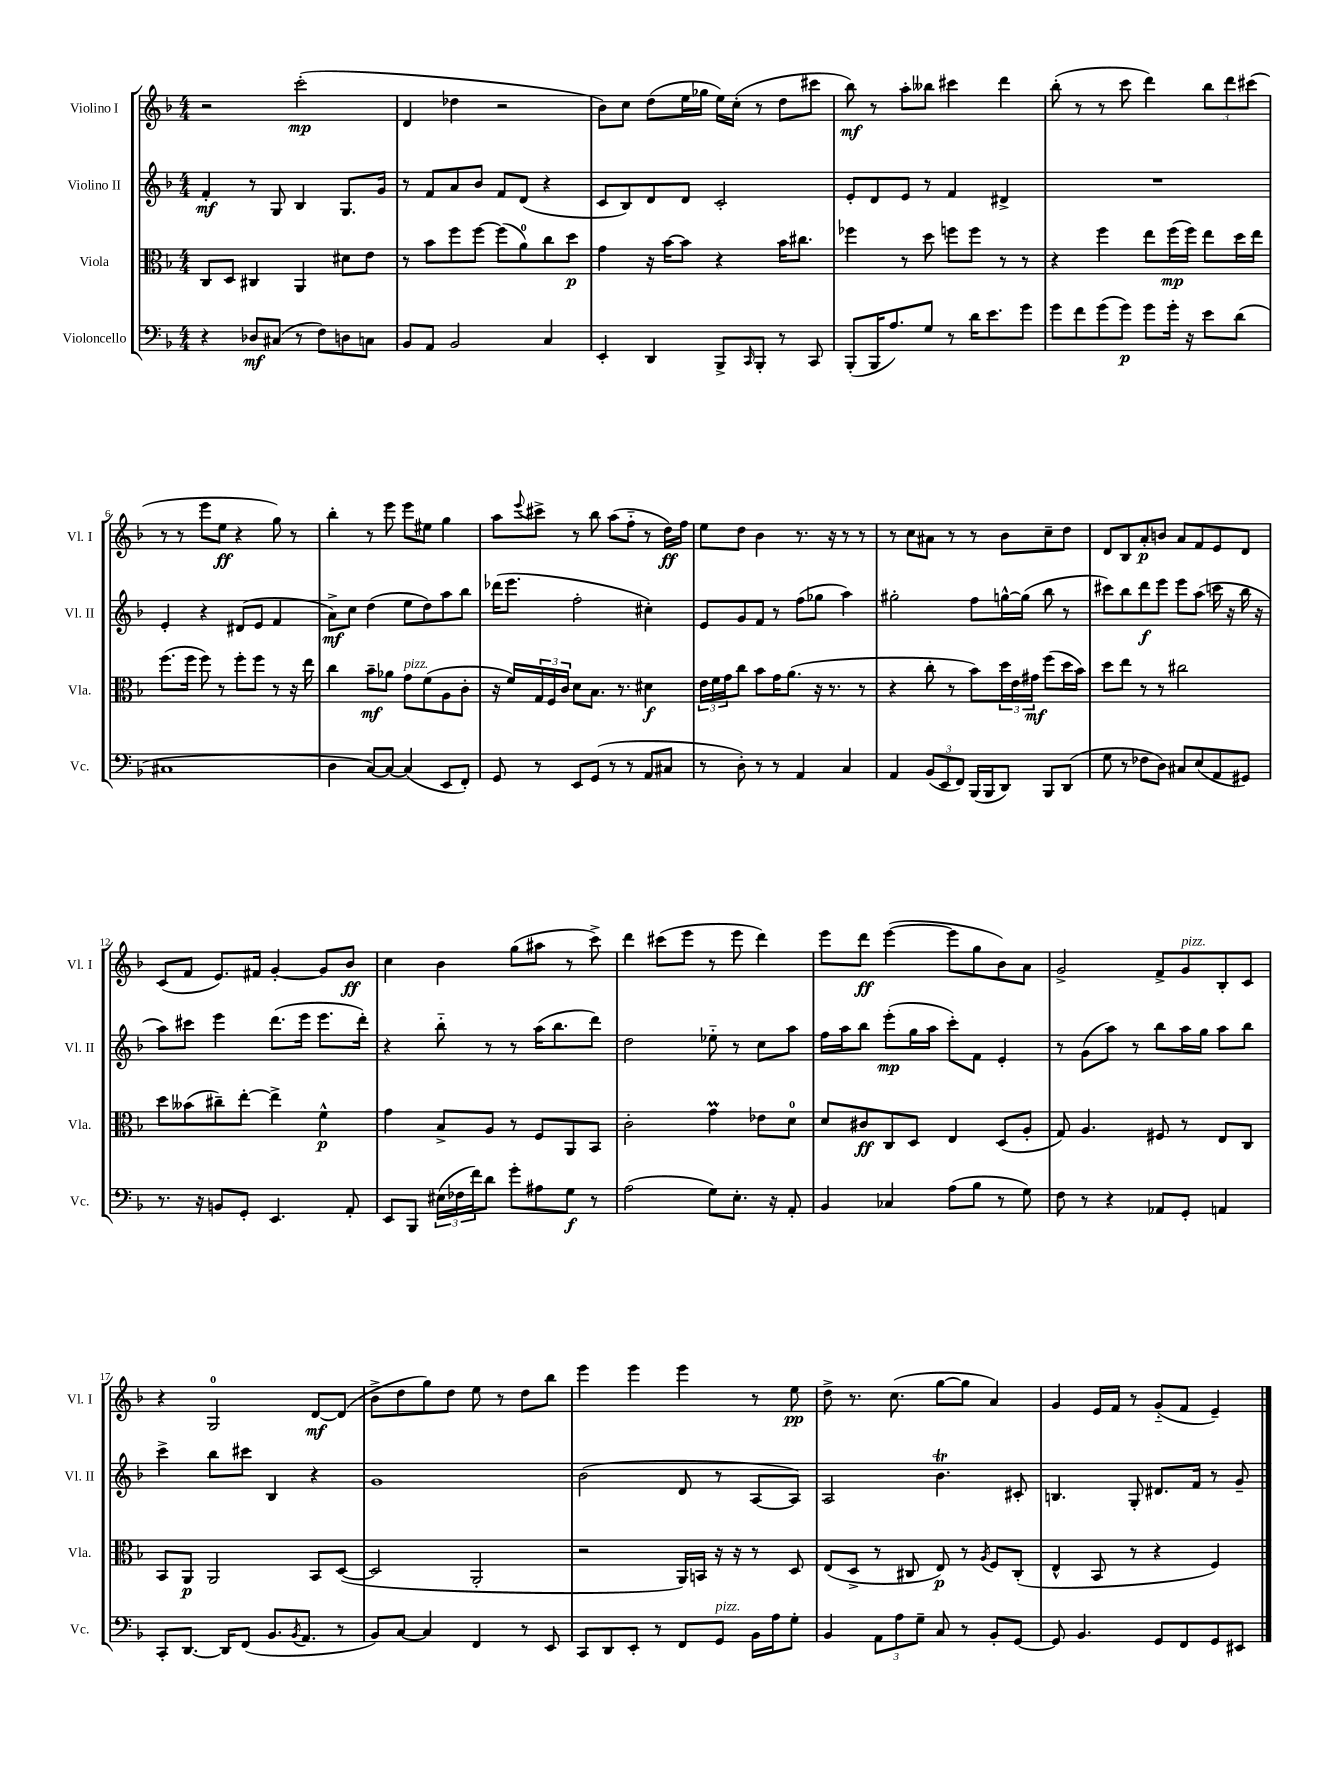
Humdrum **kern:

**kern	**kern	**kern	**kern
*staff4	*staff3	*staff2	*staff1
*clefF4	*clefC3	*clefG2	*clefG2
*k[b-]	*k[b-]	*k[b-]	*k[b-]
*M4/4	*M4/4	*M4/4	*M4/4
4r	8C	4f'	2r
.	8D	.	.
8D-	4C#	8r	.
(8C#	.	8G	.
8r	4AA	4B-	(2ccc'
8F)	.	.	.
8D	8d#	8.G	.
8C	8e	.	.
.	.	16g	.
=	=	=	=
8BB-	8r	8r	4d
8AA	8b-	8f	.
2BB-	8ff	8a	4dd-
.	[8ff	8b-	.
.	(8ff]	8f	2r
.	8a)	(8d	.
4C	8cc	4r	.
.	8dd	.	.
=	=	=	=
4EE'	4g	8c	8b-)
.	.	8B-)	8cc
4DD	16r	8d	(8dd
.	[16b-	.	.
.	8b-]	8d	16ee
.	.	.	16gg-
8BBB-^	4r	2c'	16ee)
.	.	.	(16cc'
16qqCC	.	.	.
8BBB-'	.	.	8r
8r	16b-	.	8dd
.	8.cc#	.	.
8CC	.	.	8ccc#
=	=	=	=
(8BBB-'	4ff-	8e'	8bb-)
16BBB-	.	8d	8r
8.A)	.	.	.
.	8r	8e	8aa'
8G	8dd	8r	8bb--
8r	8ff	4f	4ccc#
16d	8ff	.	.
8.e	.	.	.
.	8r	4d#^	4ddd
8g	8r	.	.
=	=	=	=
8g	4r	1r	(8bb-'
8f	.	.	8r
(8g	4ff	.	8r
8g)	.	.	8ccc
8g	8ee	.	4ddd)
16g'	(16ff	.	.
16r	16ff)	.	.
8e	8ee	.	12bb-
.	.	.	12ddd
(8d	16dd	.	.
.	.	.	(12ccc#
.	16ee	.	.
=	=	=	=
1C#	(8.ff	4e'	8r
.	.	.	8r
.	16ff	.	.
.	8ff)	4r	8eee
.	8r	.	8ee
.	8ff'	(8d#	4r
.	8ff	8e	.
.	8r	4f	8gg)
.	16r	.	8r
.	16ee	.	.
=	=	=	=
4D	4cc	8a^)	4bb-'
.	.	8cc	.
[8C)	8b-~	(4dd	8r
8C_	8a-	.	8eee
(4C]	8g	8ee	8eee
.	(8f	8dd)	8ee#
8EE	8A	8aa	4gg
8FF')	8c'	8bb-	.
=	=	=	=
8GG	16r	(16ddd-	8aa
.	16f)	8.eee	.
.	.	.	8qqeee
8r	24G	.	8ccc#^
.	24F	.	.
.	24c	.	.
8EE	8d	2ff'	8r
(8GG	8.B-	.	8bb-
8r	.	.	(8aa
.	8.r	.	.
8r	.	.	8ff'~
8AA	4d#	4cc#')	8r
8C#	.	.	16dd)
.	.	.	16ff
=	=	=	=
8r	24e	8e	8ee
.	24f	.	.
.	24g	.	.
8D')	8cc	8g	8dd
8r	8b-	8f	4b-
8r	16g	8r	.
.	(8.a	.	.
4AA	.	(8ff	8.r
.	16r	8gg-	.
.	8.r	.	16r
4C	.	4aa)	8r
.	8r	.	8r
=	=	=	=
4AA	4r	2gg#'	8r
.	.	.	8cc
(12BB-	8cc'	.	8a#
12EE	.	.	.
.	8r	.	8r
12FF)	.	.	.
(16BBB-	8b-)	8ff	8r
16BBB-	.	.	.
8DD)	24dd	[16gg^^	8b-
.	24e	.	.
.	.	(16gg]	.
.	24g#	.	.
8BBB-	(8ff	8bb-	8cc~
(8DD	16dd	8r	8dd
.	16b-)	.	.
=	=	=	=
8G	8dd	8ccc#)	8d
8r	8ee	8bb-	8B-
8F-	8r	8ddd	8a'
8D)	8r	8eee	8b
8C#	2cc#	8eee	8a
(8E	.	(8aa	8f
8AA	.	16ccc	8e
.	.	16r	.
8GG#)	.	16bb-	8d
.	.	16r	.
=	=	=	=
8.r	8dd	8aa)	(8c
.	(8b--	8ccc#	8f
16r	.	.	.
8BB	8cc#~)	4eee	8.e)
8GG'	[8ee'	.	.
.	.	.	16f#
4.EE	4ee^]	(8.ddd	[4g'
.	.	16eee	.
.	4f^^	8.eee	8g]
8AA'	.	.	8b-
.	.	16ddd')	.
=	=	=	=
8EE	4g	4r	4cc
8BBB-	.	.	.
(24E#	8B-^	8bb-'~	4b-
24F-	.	.	.
24f)	.	.	.
8d	8A	8r	.
8g'	8r	8r	(8gg
8A#	8F	(16aa	8aa#
.	.	8.bb-	.
8G	8AA	.	8r
8r	8BB-	8ddd)	8ccc^)
=	=	=	=
(2A	2c'	2dd	4ddd
.	.	.	(8ccc#
.	.	.	8eee
8G)	4g	8ee-'~	8r
8.E'	.	8r	8eee
.	8e-	8cc	4ddd)
16r	.	.	.
8AA'	8d	8aa	.
=	=	=	=
4BB-	8d	16ff	8eee
.	.	16aa	.
.	8c#	8bb-	8ddd
4C-	8C	(8eee'	([4eee
.	8D	16gg	.
.	.	16aa	.
(8A	4E	8ccc')	8eee]
8B-	.	8f	8gg
8r	(8D	4e'	8b-)
8G)	8A'	.	8a
=	=	=	=
8F	8G)	8r	2g^
8r	4.A	(8g	.
4r	.	8aa)	.
.	.	8r	.
8AA-	8F#	8bb-	8f^
8GG'	8r	16aa	8g
.	.	16gg	.
4AA	8E	8aa	8B-'
.	8C	8bb-	8c
=	=	=	=
8CC'	8BB-	4ccc^	4r
[8.DD	8AA	.	.
.	2AA	8bb-	2G
16DD]	.	.	.
(8FF	.	8ccc#	.
8.BB-	.	4B-	.
8qBB-	.	.	.
8.AA	.	.	.
.	8BB-	4r	[8d
8r	([8D	.	(8d]
=	=	=	=
8BB-)	2D]	1g	8b-^
[8C	.	.	8dd
4C]	.	.	8gg)
.	.	.	8dd
4FF	2AA'	.	8ee
.	.	.	8r
8r	.	.	8dd
8EE	.	.	8bb-
=	=	=	=
8CC	2r	(2b-	4eee
8DD	.	.	.
8EE'	.	.	4eee
8r	.	.	.
8FF	16AA)	8d	4eee
.	16BB	.	.
8GG	16r	8r	.
.	16r	.	.
16BB-	8r	[8A	8r
16A	.	.	.
8G'	8D	8A])	8ee
=	=	=	=
4BB-	(8E	2A	8dd^
.	8D^	.	8.r
12AA	8r	.	.
.	.	.	(8.cc
12A	.	.	.
.	8C#	.	.
12G~	.	.	.
8C	8E)	4.b-	[8gg
8r	8r	.	8gg]
.	8qA	.	.
8BB-'	8F	.	4a)
[8GG	(8C#'	8c#'	.
=	=	=	=
8GG]	4E^^	4.B	4g
4.BB-	.	.	.
.	8BB-	.	16e
.	.	.	16f
.	8r	8G'	8r
8GG	4r	8.d#	(8g'~
8FF	.	.	8f
.	.	16f	.
8GG	4F)	8r	4e~)
8EE#	.	8g~	.
==	==	==	==
*-	*-	*-	*-
